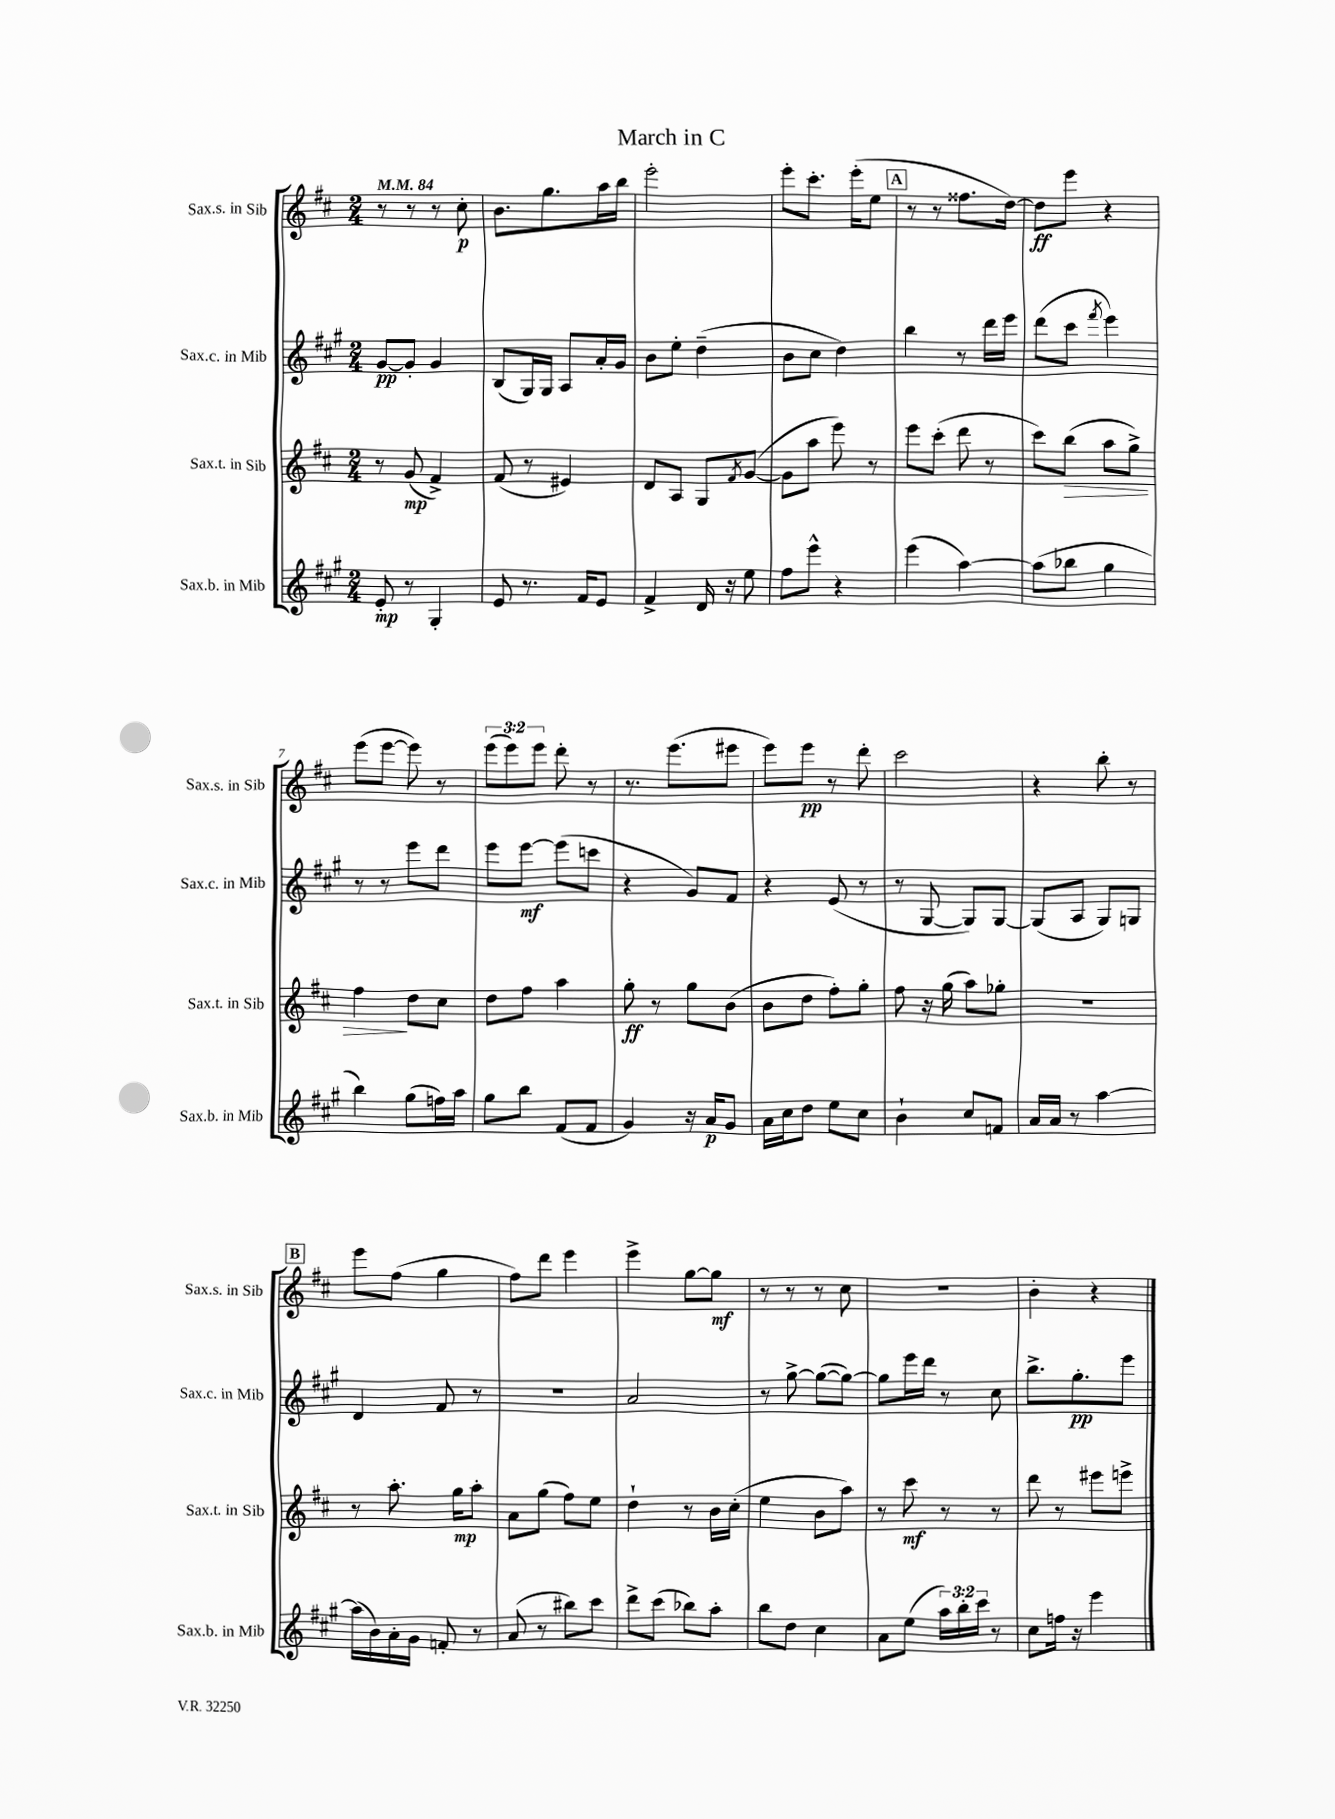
\header { title = "March in C" }
<<
\new StaffGroup <<
\new Staff = "s0" \with { instrumentName = "Sax.s. in Sib" shortInstrumentName = "Sax.s. in Sib" } {
    \clef treble \key d \major \numericTimeSignature \time 2/4 \override Staff.TupletNumber.text = #tuplet-number::calc-fraction-text \tempo 4 = 84
    r8 r8 r8 cis''8-.\p |
    b'8. g''8. a''16 b''16 |
    e'''2-. |
    e'''8-. cis'''8.-. e'''16-.( e''8 |
    \mark \markup { \box "A" } r8 r8 fisis''8. d''16~) |
    d''8\ff e'''8 r4 |
    e'''8( e'''8~ e'''8) r8 |
    \tuplet 3/2 { e'''8( e'''8) e'''8 } d'''8-. r8 |
    r8. e'''8.( eis'''8 |
    e'''8) e'''8\pp r8 d'''8-. |
    cis'''2 |
    r4 b''8-. r8 |
    \mark \markup { \box "B" } e'''8 fis''8( g''4 |
    fis''8) d'''8 e'''4 |
    e'''4-> g''8~ g''8\mf |
    r8 r8 r8 cis''8 |
    R2 |
    b'4-. r4 \bar "|." |
}
\new Staff = "s1" \with { instrumentName = "Sax.c. in Mib" shortInstrumentName = "Sax.c. in Mib" } {
    \clef treble \key a \major \numericTimeSignature \time 2/4
    gis'8~\pp gis'8-. gis'4 |
    b8( gis16) gis16 a8 a'16-. gis'16 |
    b'8 e''8-. d''4--( |
    b'8 cis''8 d''4) |
    \mark \markup { \box "A" } b''4 r8 d'''16 e'''16 |
    d'''8( cis'''8 \acciaccatura { fis'''8 } e'''4) |
    r8 r8 e'''8 d'''8 |
    e'''8 e'''8~\mf e'''8( c'''8 |
    r4 gis'8) fis'8 |
    r4 e'8( r8 |
    r8 gis8~ gis8) gis8~ |
    gis8( a8 gis8) g8 |
    \mark \markup { \box "B" } d'4 fis'8 r8 |
    r2 |
    a'2 |
    r8 gis''8~-> gis''8~( gis''8~) |
    gis''8 e'''16 d'''16 r8 cis''8 |
    b''8.-> gis''8.-.\pp e'''8 \bar "|." |
}
\new Staff = "s2" \with { instrumentName = "Sax.t. in Sib" shortInstrumentName = "Sax.t. in Sib" } {
    \clef treble \key d \major \numericTimeSignature \time 2/4
    r8 g'8\mp( fis'4->) |
    fis'8( r8 eis'4) |
    d'8 a8 g8 \acciaccatura { fis'8 } g'8~( |
    g'8 a''8 e'''8) r8 |
    \mark \markup { \box "A" } e'''8 cis'''8-.( d'''8 r8 |
    cis'''8) b''8\>( a''8 g''8->) |
    fis''4\! d''8 cis''8 |
    d''8 fis''8 a''4 |
    g''8-.\ff r8 g''8 b'8( |
    b'8 d''8 fis''8-.) g''8-. |
    fis''8 r16 g''16( a''8) ges''8-. |
    R2 |
    \mark \markup { \box "B" } r8 a''8.-. g''16\mp a''8-. |
    a'8 g''8( fis''8) e''8 |
    d''4-! r8 b'16 cis''16-.( |
    e''4 b'8 a''8) |
    r8 cis'''8\mf r8 r8 |
    d'''8 r8 eis'''8 e'''8-> \bar "|." |
}
\new Staff = "s3" \with { instrumentName = "Sax.b. in Mib" shortInstrumentName = "Sax.b. in Mib" } {
    \clef treble \key a \major \numericTimeSignature \time 2/4 \override Staff.TupletNumber.text = #tuplet-number::calc-fraction-text
    e'8-.\mp r8 gis4-. |
    e'8 r8. fis'16 e'8 |
    fis'4-> d'16 r16 e''8 |
    fis''8 e'''8-^ r4 |
    \mark \markup { \box "A" } e'''4( a''4~) |
    a''8( bes''8 gis''4 |
    b''4) gis''8( f''16) a''16 |
    gis''8 b''8 fis'8( fis'8 |
    gis'4) r16 a'16\p gis'8 |
    a'16 cis''16 d''8 e''8 cis''8 |
    b'4-! cis''8 f'8 |
    a'16 a'16 r8 a''4~ |
    \mark \markup { \box "B" } a''16( b'16) a'16-. gis'16 f'8-. r8 |
    a'8( r8 bis''8) cis'''8 |
    d'''8-> cis'''8( bes''8) a''8-. |
    b''8 d''8 cis''4 |
    a'8 e''8( \tuplet 3/2 { a''16) b''16-. cis'''16 } r8 |
    cis''8 f''16 r16 e'''4 \bar "|." |
}
>>
>>
